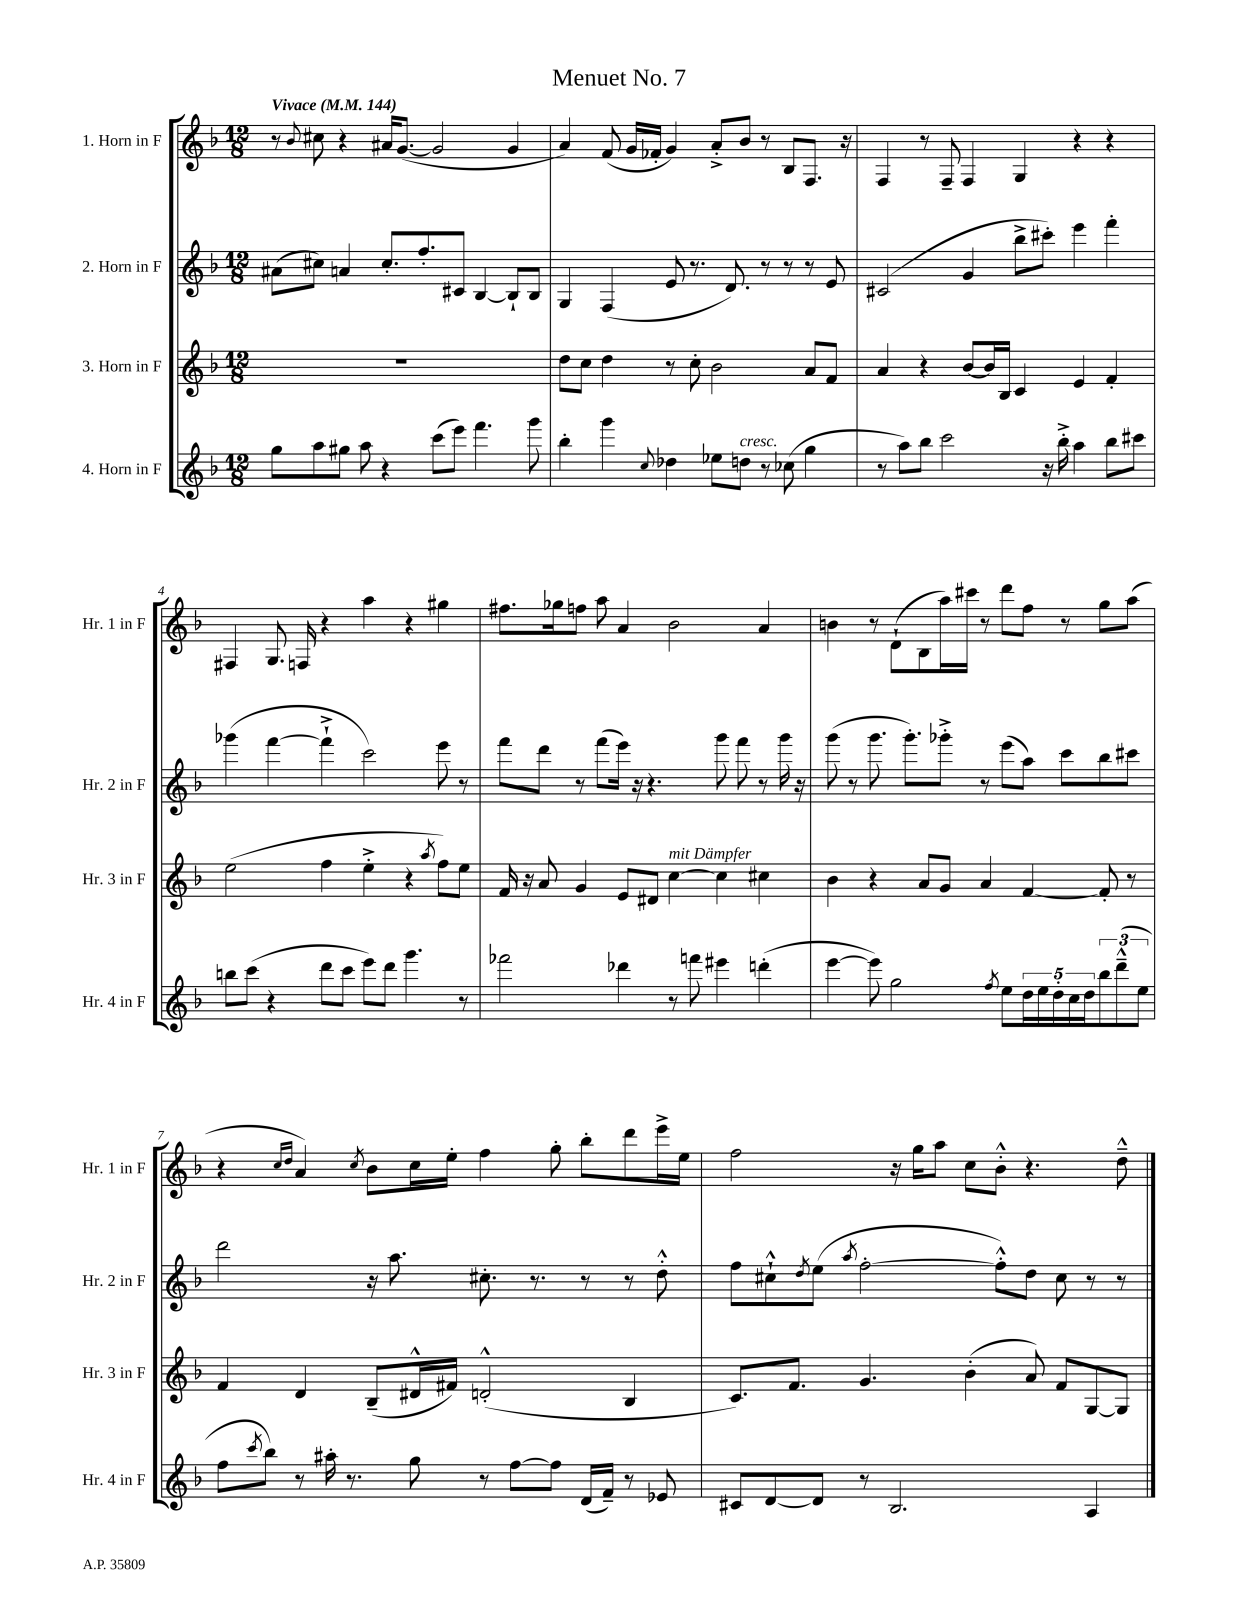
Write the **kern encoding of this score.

**kern	**kern	**kern	**kern
*part4	*part3	*part2	*part1
*staff4	*staff3	*staff2	*staff1
*I"4. Horn in F	*I"3. Horn in F	*I"2. Horn in F	*I"1. Horn in F
*I'Hr. 4 in F	*I'Hr. 3 in F	*I'Hr. 2 in F	*I'Hr. 1 in F
*clefG2	*clefG2	*clefG2	*clefG2
*k[b-]	*k[b-]	*k[b-]	*k[b-]
*M12/8	*M12/8	*M12/8	*M12/8
*MM144	*MM144	*MM144	*MM144
=1	=1	=1	=1
!	!	!	!LO:TX:a:B:t=Vivace
8gg\L	1.r	(8a#X\L	8r
.	.	.	8qqb-/
8aa\	.	8cc#X\J)	8cc#X\
8gg#X\J	.	4an/	4r
8aa\	.	.	.
4r	.	8.cc#'/L	16a#X/KL
.	.	.	([8.g/J
.	.	8.ff'/	.
(8ccc\L	.	.	2g/]
8eee\J)	.	8c#X/J	.
4.fff\	.	[4B-/	.
.	.	8B-`/L]	4g/
8ggg\	.	8B-/J	.
=2	=2	=2	=2
4bb-'\	8dd\L	4G/	4a/)
.	8cc\J	.	.
4ggg\	4dd\	(4F/	(8f/
.	.	.	16g/LL
.	.	.	16f-X'/JJ
8qqcc/	.	.	.
4dd-X\	8r	8e/	4g/)
.	8cc'\	8.r	.
8ee-X\L	2b-\	.	8a'^/L
.	.	8.d/)	.
!LO:TX:a:i:t=cresc.	!	!	!
8ddn\J	.	.	8b-/J
8r	.	8r	8r
(8cc-X\	.	8r	8B-/L
4gg\	8a/L	8r	8.F/J
.	8f/J	8e/	.
.	.	.	16r
=3	=3	=3	=3
8r	4a/	(2c#X/	4F/
8aa\L)	.	.	.
8bb-\J	4r	.	8r
2ccc\	.	.	8F~/
.	[8b-/L	4g/	4F/
.	16b-/L]	.	.
.	16B-/JJ	.	.
.	4c/	8bb-^\L	4G/
16r	.	8ccc#X'\J)	.
16bb-'^\	.	.	.
4aa\	4e/	4eee\	4r
8bb-\L	4f'/	4fff'\	4r
8ccc#X\J	.	.	.
!!LO:LB:g=z
=4	=4	=4	=4
8bbn\L	(2ee\	(4ggg-X\	4F#X/
(8ccc\J	.	.	.
4r	.	[4fff\	8.G/
.	.	.	16Fn/
8ddd\L	4ff\	4fff`^\]	4r
8ccc\J	.	.	.
8eee\L)	4ee'^\	2ccc\)	4aa\
8ddd\J	.	.	.
4.ggg\	4r	.	4r
.	8qaa/	.	.
.	8ff\L)	8eee\	4gg#X\
8r	8ee\J	8r	.
=5	=5	=5	=5
2fff-X\	16f/	8fff\L	8.ff#X\L
.	16r	.	.
.	8a/	8ddd\J	.
.	.	.	16gg-X\k
.	4g/	8r	8ffn\J
.	.	(8fff\L	8aa\
4ddd-X\	8e/L	16eee\Jk)	4a/
.	.	16r	.
.	8d#X/J	4.r	.
!	!LO:TX:a:i:t=mit Dämpfer	!	!
8r	[4cc\	.	2b-\
8fffn\	.	.	.
4eee#X\	4cc\]	8ggg\	.
.	.	8fff\	.
(4dddn'\	4cc#X\	8r	4a/
.	.	16ggg\	.
.	.	16r	.
=6	=6	=6	=6
[4eee\	4b-\	(8ggg\	4bn\
.	.	8r	.
8eee\])	4r	8.ggg\	8r
2gg\	.	.	(8d`\L
.	.	8.ggg'\L)	.
.	8a/L	.	8B-\
.	8g/J	8ggg-X'^\J	16aa\L)
.	.	.	16ccc#X\JJ
.	4a/	8r	8r
8qff/	.	.	.
8ee\L	.	(8eee\L	8ddd\L
20dd\L	[4f/	8aa\J)	8ff\J
20ee\	.	.	.
20dd'\	.	.	.
.	.	8ccc\L	8r
20cc\	.	.	.
20dd\J	.	.	.
12bb-\	8f'/]	8bb-\	8gg\L
(12ddd~^^\	.	.	.
.	8r	8ccc#X\J	(8aa\J
12ee\J	.	.	.
!!LO:LB:g=z
=7	=7	=7	=7
8ff\L	4f/	2ddd\	4r
8qccc/	.	.	.
8bb-\J)	.	.	.
.	.	.	16qqcc/LL
.	.	.	16qqdd/JJ
8r	4d/	.	4a/)
16aa#X'\	.	.	.
8.r	.	.	.
.	.	.	8qcc/
.	(8B-~/L	16r	8b-\L
.	.	8.aa\	.
8gg\	16d#X^^/L	.	16cc\L
.	16f#X/JJ)	.	16ee'\JJ
8r	(2dn'^^/	8.cc#X'\	4ff\
[8ff\L	.	.	.
.	.	8.r	.
8ff\J]	.	.	8gg'\
(16d/LL	.	8r	8bb-'\L
16f~/JJ)	.	.	.
8r	4B-/	8r	8ddd\
8e-X/	.	8dd'^^\	16eee^\L
.	.	.	16ee\JJ
=8	=8	=8	=8
8c#X/L	8.c/L)	8ff\L	2ff\
[8d/	.	8cc#X`^^\	.
.	8.f/J	.	.
.	.	8qdd/	.
8d/J]	.	(8ee\J	.
.	.	8qaa/	.
8r	4.g/	[2ff'\	.
2.B-/	.	.	16r
.	.	.	16gg\KL
.	.	.	8aa\J
.	(4b-'\	.	8cc\L
.	.	8ff'^^\L])	8b-'^^\J
.	8a/)	8dd\J	4.r
.	8f/L	8cc#\	.
4A/	[8G/	8r	.
.	8G/J]	8r	8dd~^^\
==	==	==	==
*-	*-	*-	*-
